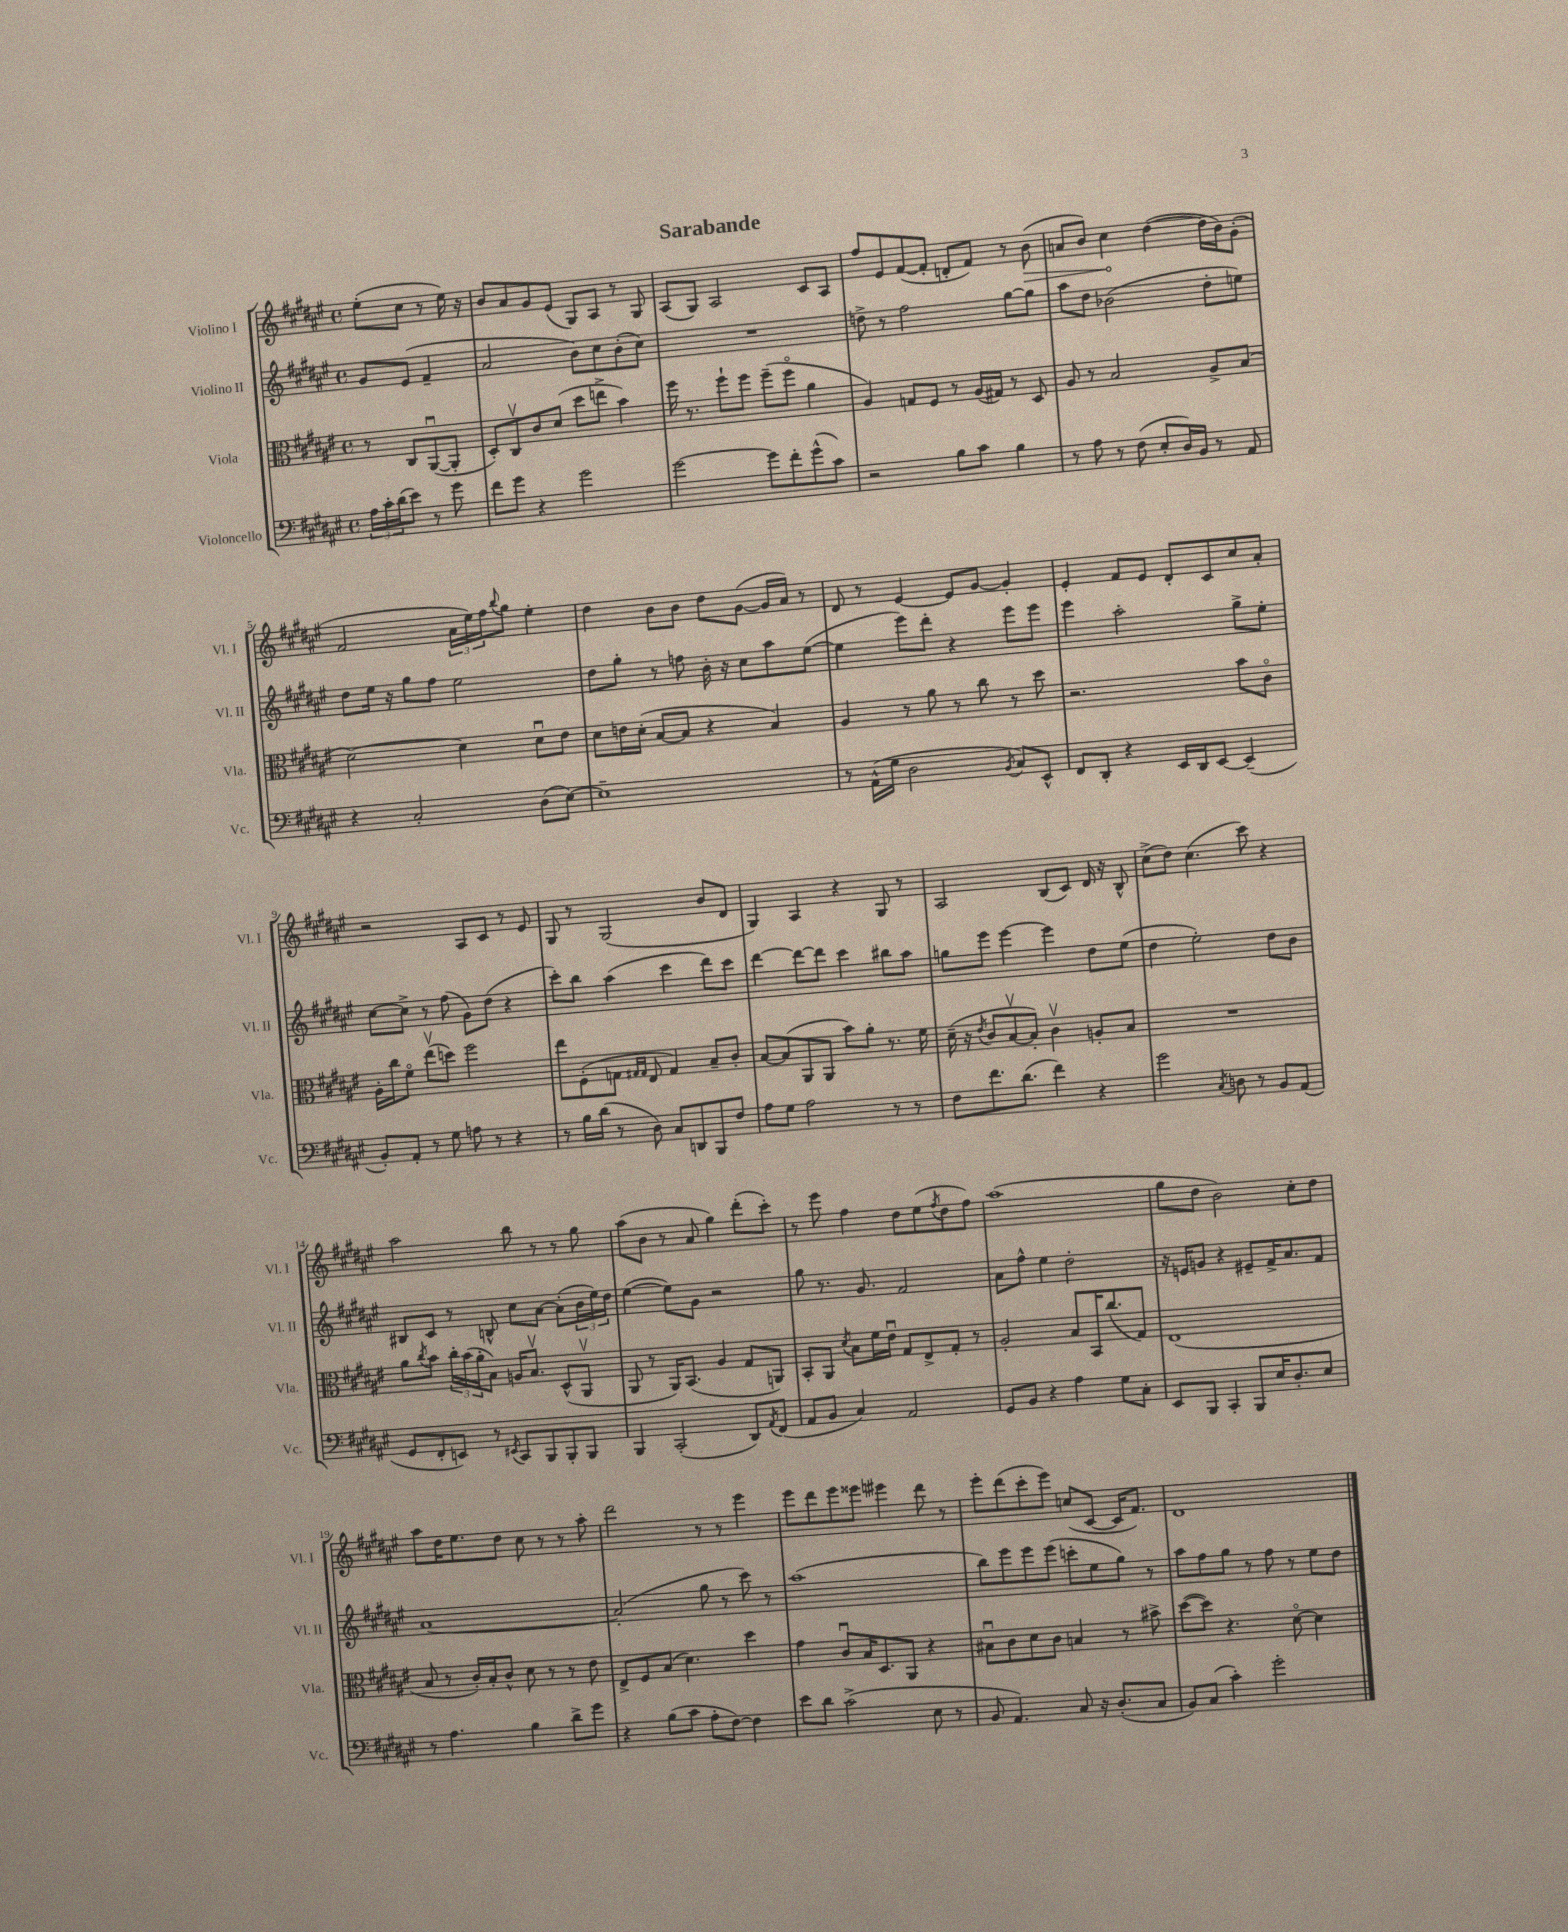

**kern	**kern	**kern	**kern
*staff4	*staff3	*staff2	*staff1
*clefF4	*clefC3	*clefG2	*clefG2
*k[f#c#g#d#a#e#]	*k[f#c#g#d#a#e#]	*k[f#c#g#d#a#e#]	*k[f#c#g#d#a#e#]
*M4/4	*M4/4	*M4/4	*M4/4
*met(c)	*met(c)	*met(c)	*met(c)
24A#\LL	8r	8g#/L	(8ee#'\L
24c#'\	.	.	.
(24d#\J	.	.	.
8e#\J)	8C#/L	(8e#/J	8cc#\J
8r	([8AA#u/	4f#~/	8r
8g#\	8AA#'/]J	.	16ee#\)
.	.	.	16r
=	=	=	=
8f#\L	8D#'/L)	2a#/	8b/L
8g#\J	8C#v/	.	8a#/
4r	8c#/	.	8g#/
.	(8d#/J	.	(8e#/J
2g#\	8dd#\L	8b\L)	8G#/L)
.	8ee^\J	8cc#\	8A#/J
.	4b\)	(8b'\	8r
.	.	8cc#\J)	8G#/
=	=	=	=
[2g#\	16ff#\	1r	(8A#/L
.	8.r	.	.
.	.	.	8G#/J)
.	8ff#`\L	.	2A#/
.	8ff#\J	.	.
8g#\]L	(8ff#~\L	.	.
8f#'\	8ff#o\J	.	.
(8g#^^\	4a#\	.	8c#/L
8c#\J)	.	.	8A#/J
=	=	=	=
2r	4A#/)	8dd^\	8ff#/L
.	.	8r	8e#/
.	8G/L	2ff#\	([8f#/
.	8F#/J	.	8f#'/]J
8B\L	8r	.	8d'/L
8c#\J	(16A#/LL	.	8f#/J)
.	16G#/JJ)	.	.
4B\	8r	[8gg#\L	8r
.	8D#/	8gg#\]J	(8b\
=	=	=	=
8r	8A#/	8aa#\L	8a/L
8A#\	8r	8dd#\J	8b/J)
8r	2B/	(2b-\	4cc#\
(8F#\	.	.	.
8E#'/L	.	.	([4dd#\
16D#/L)	.	.	.
16BB/JJ	.	.	.
8r	8A#^/L	8dd#'\L	16dd#\]LL
.	.	.	16b\J)
8AA#/	(8B/J	8ee\J)	(8g#'\J
=	=	=	=
4r	[2d#\)	8dd#\L	2f#/
.	.	16ee#\Jk	.
.	.	16r	.
2C#'/	.	8gg#\L	.
.	.	8ff#\J	.
.	4d#\]	2ee#\	24a#\LL
.	.	.	24ee#\)
.	.	.	24ff#\J
.	.	.	8qqbb/
.	.	.	8gg#\J
(8D#\L	8d#u\L	.	4ee#'\
[8E#\J)	8e#\J	.	.
=	=	=	=
1E#~]	8d#\L	8dd#\L	4dd#\
.	16e\L	8gg#'\J	.
.	(16d#'\JJ	.	.
.	[8B/L	8r	8b\L
.	8B/]J	8ff\	8b\J
.	4r	16b'\	8dd#\L
.	.	16r	.
.	.	8cc#\L	([8g#\J
.	4B/)	8aa#\	16g#/]LL
.	.	.	16a#/JJ)
.	.	([8ee#\J	8r
=	=	=	=
8r	4A#/	4ee#\]	8d#/
(16AA#^^\LL	.	.	8r
16G#\JJ	.	.	.
2D#\	8r	8eee#\L)	[4e#/
.	8a#\	8ddd#'\J	.
.	8r	4r	8e#/]L
.	8cc#\	.	[8g#/J
8qBB/	.	.	.
8C#/L)	8r	8eee#\L	4g#'/]
8EE#^^/J	8dd#\	8eee#\J	.
=	=	=	=
8FF#/L	2.r	4eee#\	4e#'/
8DD#'/J	.	.	.
4r	.	2aa#'\	8f#/L
.	.	.	8e#/J
16EE#/LL	.	.	8d#'/L
16DD#/J	.	.	.
[8EE#/J	.	.	8c#/
(4EE#~/]	8b\L	8gg#^\L	8cc#/
.	8c#o\J	8ee#'\J	8a#'/J
=	=	=	=
8BB'/L)	16A#'\LL	[8cc#\L	2r
.	16cc#\J	.	.
8AA#'/J	8f#o\J	8cc#^\]J	.
8r	(8ee#v\L	8r	.
8G#\	8dd\J)	(8ff#\	.
8A\	2ff#\	8g#\L)	8A#/L
8r	.	(8dd#\J	8c#/J
4r	.	4r	8r
.	.	.	8e#/
=	=	=	=
8r	8ee#\L	8ccc#'\L)	8G#/
16B\LL	(8F#'\	8bb\J	8r
(16d#\JJ	.	.	.
8r	8G\J	(4aa#\	(2G#/
.	16qqG#/LL	.	.
.	16qqG#/JJ	.	.
8D#\)	8E#/	.	.
8C#/L	4G#/)	4ccc#\	.
8DD/	.	.	.
8BBB/	8B~/L	8ddd#\L)	8b/L
8F#/J	8c#'/J	8ccc#\J	8d#/J
=	=	=	=
8A#\L	[8B/L	[4ddd#\	4G#/)
8G#\J	(8B/]	.	.
2A#\	8AA#/	8ddd#\_L	4A#/
.	8AA#/J	8ddd#\]J	.
.	8b\L)	4ccc#\	4r
.	8a#'\J	.	.
8r	8.r	8bb#\L	8G#/
8r	.	8aa#\J	8r
.	16f#\	.	.
=	=	=	=
8F#\L	(16d#~\	8gg\L	2A#/
.	16r	.	.
.	8qe#/	.	.
8.f#\	8c#/L	8eee#\J	.
.	[8Bv/	[4eee#\	.
(8.d#\J	.	.	.
.	8B'/]J)	.	.
4f#\)	4c#v\	4eee#\]	(8B/L
.	.	.	8c#/J)
4r	8A'/L	8dd#\L	16d#/
.	.	.	16r
.	8B/J	(8ee#\J	8B^^/
=	=	=	=
2g#\	1r	4dd#\	(8cc#^\L
.	.	.	8dd#\J)
.	.	2ee#'\)	(4.cc#\
8qC#/	.	.	.
8D\	.	.	.
8r	.	.	8ccc#\)
8BB/L	.	8dd#\L	4r
(8AA#/J	.	8b\J	.
=	=	=	=
8GG#/L	8a#\L	8B#/L	2aa#\
.	8qcc#/	.	.
8FF#'/	8b\J	8c#/J	.
8EE/J)	24cc#'\LL	8r	.
.	(24b\	.	.
.	24a#'\J	.	.
8r	8B\J)	8B^^/	.
8qEE#/	.	.	.
8CC#/L	16A/LK	8cc#\L	8bb\
.	8.Bv/J	.	.
8BBB/	.	[8a#\J	8r
8BBB'/	(8D#^^/L	(8a#'\]L	8r
8BBB/J	8AA#v/J	24b\L	8gg#\
.	.	24ee#\)	.
.	.	24dd#\JJ	.
=	=	=	=
4BBB/	8AA#/	([4ee#\	(8aa#\L
.	8r	.	8b\J
(2CC#'/	16AA#/LK)	8ee#\]L)	8r
.	(8.BB/J	.	.
.	.	8g#\J	8a#/
.	4A#/	2r	4gg#\)
8DD#/L)	8G#/L	.	(8ddd#'\L
8qAA#/	.	.	.
(8FF#/J	8AA/J)	.	8ccc#'\J)
=	=	=	=
8AA#/L	8BB'/L	8gg#\	8r
8BB/J	8AA#/J	8.r	8eee#\
.	8qd#/	.	.
4C#/)	8B\L	.	4ff#\
.	.	8.g#/	.
.	16f#\L	.	.
.	16e#u\JJ	.	.
2AA#/	8G#/L	2f#/	8dd#\L
.	8E#^/	.	(8ee#\
.	.	.	8qff#/
.	8G#'/J	.	8dd#\
.	8r	.	8ff#\J)
=	=	=	=
8GG#/L	2A#'/	8a#\L	(1aa#
8BB/J	.	8ff#^^\J	.
4r	.	4ee#\	.
4A#\	8B/L	2dd#'\	.
.	16BB/K	.	.
.	(8.cc#/	.	.
8G#\L	.	.	.
8C#'\J	8G#/J)	.	.
=	=	=	=
8EE#/L	(1E#	16r	8gg#\L
.	.	16e/LK	.
8BBB/J	.	8g/J	8dd#\J
4CC#'/	.	4r	2b\)
8BBB/L	.	8e#~/L	.
16E#/K	.	16f#^/K	.
8.D#'/	.	8.a#/	.
.	.	.	8cc#'\L
8E#/J	.	8f#/J	8dd#\J
=	=	=	=
8r	8B/	[1a#	8aa#\L
4.A#\	8r	.	16dd#\K
.	.	.	8.ee#\
.	16c#'/LL)	.	.
.	16B'/J	.	.
.	8c#^^/J	.	8dd#\J
4B\	8d#\	.	8cc#\
.	8r	.	8r
8d#^\L	8r	.	8r
8g#\J	8e#\	.	8aa#'\
=	=	=	=
4r	8E#^/L	(2a#'/]	2ddd#\
.	8F#/	.	.
(8B\L	(8B/J	.	.
8c#\J	4.d#\)	.	.
8A#'\L	.	8gg#\	8r
[8F#\J)	.	8r	8r
4F#\]	4dd#\	8ccc#\)	4eee#\
.	.	8r	.
=	=	=	=
8e#\L	4g#\	(1aa#	8eee#\L
8d#\J	.	.	8ddd#\
(2c#^\	8c#u/L	.	8eee#\
.	16B/K	.	8eee##\J
.	8.D#/	.	.
.	.	.	4eee#\
.	8AA#/J	.	.
8E#\	4r	.	8ddd#\
8r	.	.	8r
=	=	=	=
8BB/	8B#u\L	8bb\L)	8eee#'\L
4.AA#/)	8c#\	8eee#\	(8ddd#\
.	8d#\	8eee#\	8ccc#'\
.	8c#\J	(8eee#\J	8eee#\J)
8C#/	4B/	8ccc'\L	(8cc/L
16r	.	8ee#\	[8c#/J
(8.D#'/L	.	.	.
.	8r	8gg#\J)	16c#/]LK
.	.	.	8.f#/J)
8C#/J	8b#^\	8r	.
=	=	=	=
8BB/L)	([8dd#\L	8aa#\L	1d#
(8C#/J	8dd#\]J)	8ff#\	.
4c#'\)	4.r	8gg#\J	.
.	.	8r	.
2g#'\	.	8ff#\	.
.	[8d#o\	8r	.
.	4d#\]	8ee#\L	.
.	.	8dd#\J	.
==	==	==	==
*-	*-	*-	*-
